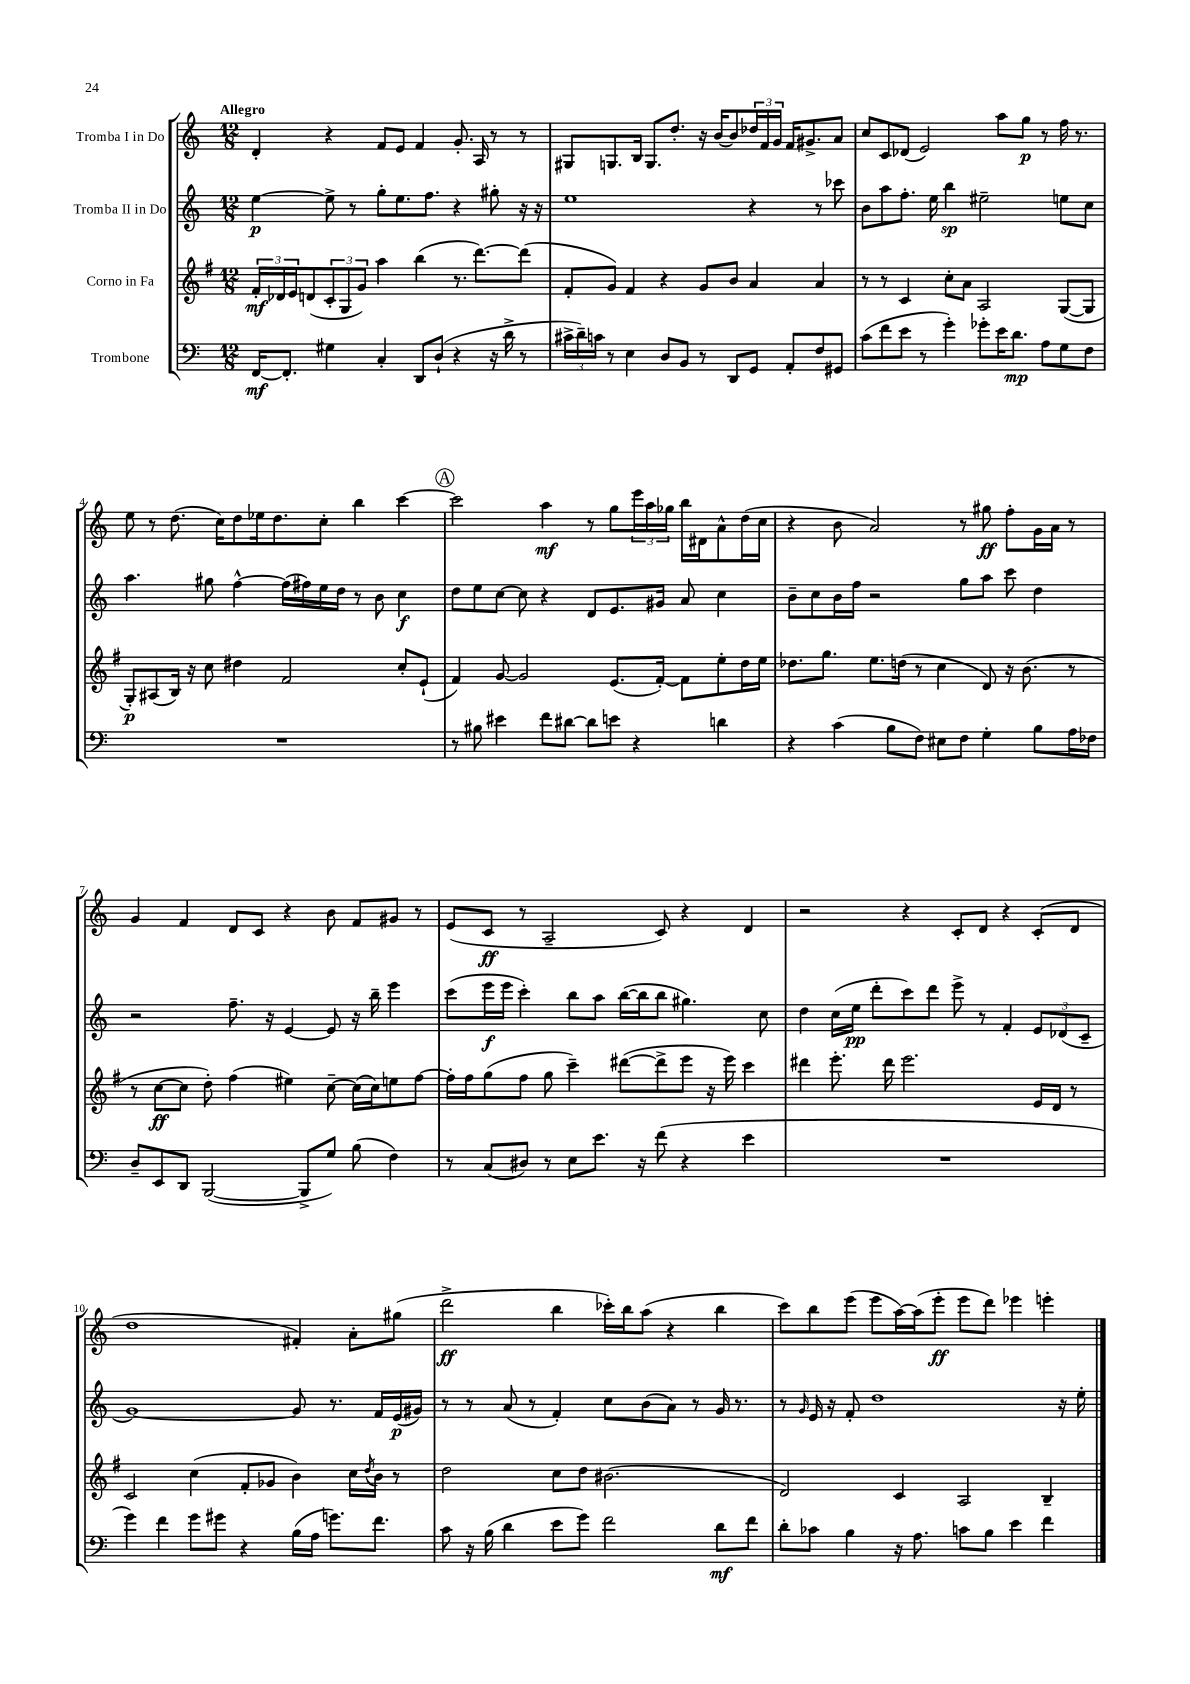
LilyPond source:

<<
\new StaffGroup <<
\new Staff = "s0" \with { instrumentName = "Tromba I in Do" } {
    \clef treble \key c \major \numericTimeSignature \time 12/8 \tempo "Allegro"
    d'4-. r4 f'8 e'8 f'4 g'8.-. a16 r8 r8 |
    gis8 g8. b16 g8. d''8.-. r16 b'16~ b'8 \tuplet 3/2 { des''16 f'16 g'16 } f'16 gis'8.-> a'8 |
    c''8 c'8 des'8( e'2) a''8 g''8\p r8 f''16 r8. |
    e''8 r8 d''8.( c''16) d''8 ees''16 d''8. c''8-. b''4 c'''4~ |
    \mark \markup { \circle "A" } c'''2 a''4\mf r8 g''8 \tuplet 3/2 { e'''16 a''16 ges''16 } b''16 dis'16 a'8-^ d''16( c''16 |
    r4 b'8 a'2) r8 gis''8\ff f''8-. g'16 a'16 r8 |
    g'4 f'4 d'8 c'8 r4 b'8 f'8 gis'8 r8 |
    e'8( c'8\ff r8 a2-- c'8) r4 d'4 |
    r2 r4 c'8-. d'8 r4 c'8-.( d'8 |
    d''1 fis'4-.) a'8-. gis''8( |
    d'''2->\ff b''4 ces'''16-.) b''16 a''8( r4 b''4 |
    c'''8) b''8 e'''8( e'''8 a''16~) a''16( e'''8-.\ff e'''8 d'''8) ees'''4 e'''4-. \bar "|." |
}
\new Staff = "s1" \with { instrumentName = "Tromba II in Do" } {
    \clef treble \key c \major \numericTimeSignature \time 12/8
    e''4~\p e''8-> r8 g''8-. e''8. f''8. r4 gis''8-. r16 r16 |
    e''1 r4 r8 ces'''8 |
    b'8 a''8 f''8.-. e''16 b''4\sp eis''2-- e''8 c''8 |
    a''4. gis''8 f''4~-^ f''16( fis''16) e''16 d''16 r8 b'8 c''4\f |
    \mark \markup { \circle "A" } d''8 e''8 c''8~ c''8 r4 d'8 e'8. gis'16 a'8 c''4 |
    b'8-- c''8 b'16 f''16 r2 g''8 a''8 c'''8 d''4 |
    r2 f''8.-- r16 e'4~ e'8 r16 b''16-- e'''4 |
    c'''8( e'''16\f e'''16 c'''4-.) b''8 a''8 b''16~( b''16 b''8 gis''4.) c''8 |
    d''4 c''16( e''16\pp d'''8-. c'''8) d'''8 e'''8-> r8 f'4-. \tuplet 3/2 { e'8 des'8( c'8-- } |
    g'1~) g'8 r8. f'16 e'16\p( gis'16) |
    r8 r8 a'8( r8 f'4-.) c''8 b'8( a'8) r8 g'16 r8. |
    r8 \grace { g'16 } e'16 r16 f'8-. d''1 r16 e''16-. \bar "|." |
}
\new Staff = "s2" \with { instrumentName = "Corno in Fa" } {
    \clef treble \key g \major \numericTimeSignature \time 12/8
    \tuplet 3/2 { fis'16-.\mf des'16 e'16 } d'8( \tuplet 3/2 { c'8-. g8 g'8) } a''4 b''4( r8. d'''8.~) d'''8( |
    fis'8-. g'8) fis'4 r4 g'8 b'8 a'4 a'4 |
    r8 r8 c'4 c''8-. a'8 a2 g8~( g8 |
    g8-.\p) ais8( b16) r16 c''8 dis''4 fis'2 c''8-. e'8-!( |
    \mark \markup { \circle "A" } fis'4) g'8~ g'2 e'8.( fis'16~-.) fis'8 e''8-. d''16 e''16 |
    des''8. g''8. e''8. d''16( r8 c''4 d'8) r16 b'8.( r8 |
    r8 c''8~\ff c''8 d''8-.) fis''4( eis''4) c''8~-- c''16( c''16) e''8 fis''8~ |
    fis''16-. fis''16 g''8( fis''8 g''8 c'''4--) dis'''8~( dis'''8-> e'''8 r16 e'''16) c'''4 |
    dis'''4 e'''8.-. dis'''16 e'''2. e'16 d'16 r8 |
    c'2 c''4( fis'8-. ges'8 b'4) c''16 \acciaccatura { d''8 } b'16 r8 |
    d''2 c''8 d''8 bis'2.( |
    d'2) c'4 a2 b4-- \bar "|." |
}
\new Staff = "s3" \with { instrumentName = "Trombone" } {
    \clef bass \key c \major \numericTimeSignature \time 12/8
    f,16~\mf f,8.-. gis4 c4-. d,8 d8-!( r4 r16 d'16-> r8 |
    \tuplet 3/2 { cis'16-> d'16--) c'16 } r8 e4 d8 b,8 r8 d,8 g,8 a,8-. f8 gis,8 |
    c'8( f'8 e'8 r8 g'4-.) ges'8-. e'16 d'8.\mp a8 g8 f8 |
    R1. |
    \mark \markup { \circle "A" } r8 bis8 eis'4 f'8 dis'8~ dis'8 e'8 r4 d'4 |
    r4 c'4( b8 f8) eis8 f8 g4-. b8 a16 fes16 |
    d8-- e,8 d,8 b,,2~( b,,8-> g8) b8( f4) |
    r8 c8( dis8) r8 e8 e'8. r16 f'8( r4 e'4 |
    R1. |
    g'4) f'4 g'8 gis'8 r4 b16( a16 g'8.) f'8. |
    c'8 r16 b16( d'4 e'8 g'8) f'2 d'8\mf f'8 |
    d'8-. ces'8 b4 r16 a8. c'8 b8 e'4 f'4 \bar "|." |
}
>>
>>
